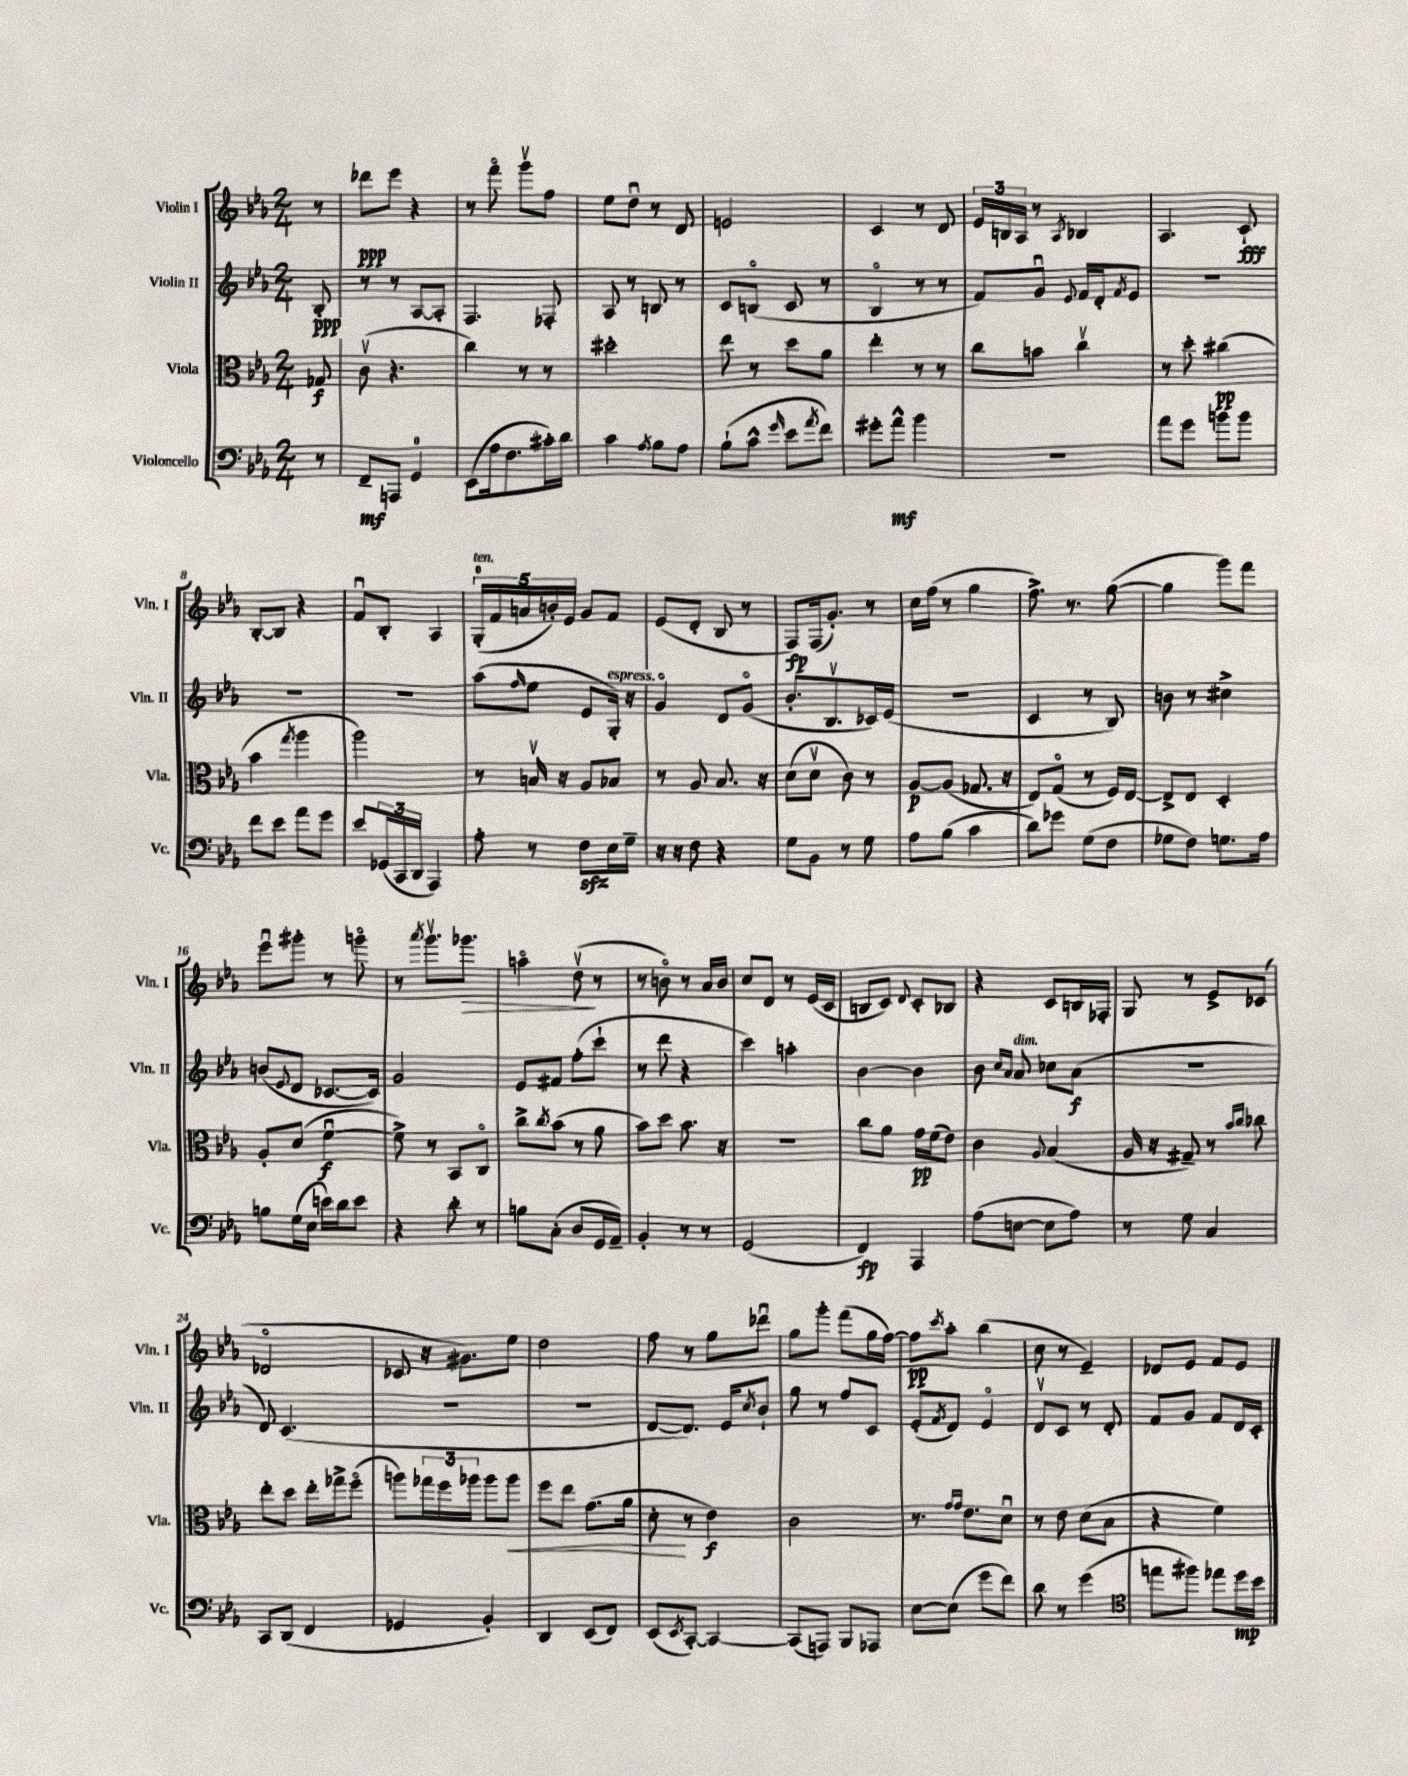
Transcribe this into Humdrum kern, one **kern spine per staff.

**kern	**kern	**kern	**kern
*staff4	*staff3	*staff2	*staff1
*clefF4	*clefC3	*clefG2	*clefG2
*k[b-e-a-]	*k[b-e-a-]	*k[b-e-a-]	*k[b-e-a-]
*M2/4	*M2/4	*M2/4	*M2/4
8r	8G-	8B-'	8r
=	=	=	=
8FF~	(8cv	8r	8ddd-
8AAA	4.r	8r	8eee-
4GG	.	[8A-	4r
.	.	8A-']	.
=	=	=	=
(8EE-	4cc)	4.F	8r
16A-	.	.	8fffo
8.F	.	.	.
.	8r	.	8gggv
16c#')	8r	8F-'	8ff
16d	.	.	.
=	=	=	=
4c	2dd#'	8A-	8ee-
.	.	8r	8ddu
8qA-	.	.	.
8B-	.	8B	8r
8A-	.	8r	8d
=	=	=	=
(8B-`	8ee-	8c	2e
8c^^	8r	(8Bo	.
16qqg	.	.	.
8e-	8dd	8c	.
8qa-	.	.	.
8f)	8a-	8r	.
=	=	=	=
8g#'	4ee-'	4B-o	4c
8a-^^	.	.	.
4b-	8r	8r	8r
.	8r	8r	8d
=	=	=	=
2r	8cc	8f)	24e-
.	.	.	24B
.	.	.	24A-
.	8b	8gu	8r
.	.	8qqe-	8qA-
.	4ccv	16f	4B-
.	.	16d'	.
.	.	8qf	.
.	.	8e-	.
=	=	=	=
8a-	8r	2r	4.A-
8g	8dd'	.	.
8b	(4cc#	.	.
8b	.	.	8c`
=	=	=	=
8f	4b-	2r	[8B-'
8e-	.	.	8B-]
.	8qgg	.	.
8a-	4aa-	.	4r
8g	.	.	.
=	=	=	=
8e-	2aa-)	2r	8fu
(24GG-	.	.	8B-'
24CC	.	.	.
24DD	.	.	.
4AAA-)	.	.	4A-
=	=	=	=
8A-'	8r	(8aa-	(20G'
.	.	.	20f
.	.	.	20a
.	.	16qqff	.
8r	16Bv	8ee-	.
.	.	.	20b')
.	16r	.	.
.	.	.	20e-
8F	8A-	8e-	8g
16E-	8B-	16G')	8f
16G~	.	16r	.
=	=	=	=
16r	8r	4go	(8e-
16r	.	.	.
8F	8A-	.	8d'
4r	8.B-	8d	8B-
.	.	(8go	8r
.	16r	.	.
=	=	=	=
8G	(8d	8.b-'	8F)
8BB-	8dv	.	(16F
.	.	8.B-v	8.g')
8r	8c)	.	.
8G	8r	16c-)	8r
.	.	(16e-	.
=	=	=	=
8A-	[8A-	2r	16cc
.	.	.	(16ff
(8B-	(8A-]	.	8r
4c	8.G-	.	4gg
.	16r	.	.
=	=	=	=
8d)	8E-)	4c	8.ff^)
8g-	(8Go	.	.
.	.	.	8.r
(8G	8r	8r	.
8F	16F)	8B-)	([8gg
.	[16E-	.	.
=	=	=	=
8G-	8E-^]	8b	4gg]
8F)	8E-	8r	.
8.G	4D'	4cc#^	8ggg)
.	.	.	8fff
16A-	.	.	.
=	=	=	=
8B	8A-'	(8b	8eee-u
.	.	8qqe-	.
(16G	(8d	8d	8ggg#'
16E-	.	.	.
16e)	[4fu	[8.c-	8r
16d	.	.	.
8e	.	.	8gggo
.	.	16c-])	.
=	=	=	=
4r	8f^])	2g	8r
.	.	.	8qaaa-
.	8r	.	8.gggv
8d'	8BB-	.	.
.	.	.	8.ggg-
8r	8Co	.	.
=	=	=	=
8B	8cc^	8e-	4aao
.	8qcc	.	.
(8C'	(8b-	8f#	.
8D	8r	(8ff'	(8ddv
16GG	8a-	8ccc`	8r
16AA-~)	.	.	.
=	=	=	=
4BB-'	8b-)	8r	8r
.	8dd	8ddd	8bo)
8r	8.b-	4r	8r
8r	.	.	16a-
.	16r	.	16b
=	=	=	=
(2GG	2r	4ccc)	8cc
.	.	.	8d
.	.	4aa'	8r
.	.	.	(16e-
.	.	.	16c
=	=	=	=
4FF)	8cc	[4b-	8B
.	8a-	.	8c)
.	.	.	8qqd
4AAA-	16g	4b-]	8c'
.	(16f	.	.
.	8e-)	.	8B-
=	=	=	=
(8A-	4c	8b-	4r
.	.	16qqcc	.
.	.	16qqa-	.
[8E	.	8a-	.
.	8qqA-	.	.
8E]	(4B-	8cc-	8c
8A-)	.	(8a-	16B
.	.	.	16F-'
=	=	=	=
8r	16A-	2r	8G
.	16r	.	.
8G	8G#~)	.	8r
4C	8r	.	8e-^
.	16qqb-	.	.
.	16qqcc	.	.
.	8cc-	.	(8c-
=	=	=	=
8CC	8ee-'	8d)	2d-o
(8DD	8dd	(4.c	.
4FF	16ee-'	.	.
.	16gg-^	.	.
.	(8ffo	.	.
=	=	=	=
4GG-	8aa)	2r	8c-
.	24gg-	.	16r
.	24ff	.	.
.	.	.	8.g#)
.	24aa-	.	.
4BB-')	8aa-	.	.
.	8aa-	.	8ee-
=	=	=	=
4DD	8ff	2r	2dd
.	8ee-	.	.
(8EE-	(8.g	.	.
8FF)	.	.	.
.	16a-	.	.
=	=	=	=
(8EE-	8d'	[8d	8ff
8qEE-	.	.	.
[8CC')	8r	8.d])	8r
4CC_	4e-)	.	8gg
.	.	16e-	.
.	.	8qcc	.
.	.	8b-`	8ddd-u
=	=	=	=
(8CC]	2c	8gg	8gg
8AAA)	.	8r	8ggg'
8BBB-	.	8ff	(8fff
8AAA-	.	8c	16gg
.	.	.	[16ff)
=	=	=	=
[8E-	8.r	(8e-'	8ff]
.	.	8qf	8qccc
(8E-]	.	8d)	8aa-'
.	16qqg	.	.
.	16qqg	.	.
.	8.e-	.	.
8g	.	4e-o	(4bb-
8f)	8du	.	.
=	=	=	=
8d	8r	8dv	8cc
8r	8e-	8c	8r
(4g	(8d	8r	4e-~)
.	8B-	8d'	.
=	=	=	=
*clefC4	*	*	*
8ee	4r	8f	8d-
8ff#)	.	8g	8e-
8ee-	4f)	8f	8f
16dd	.	16d	8e-
16b-	.	16c'	.
==	==	==	==
*-	*-	*-	*-
